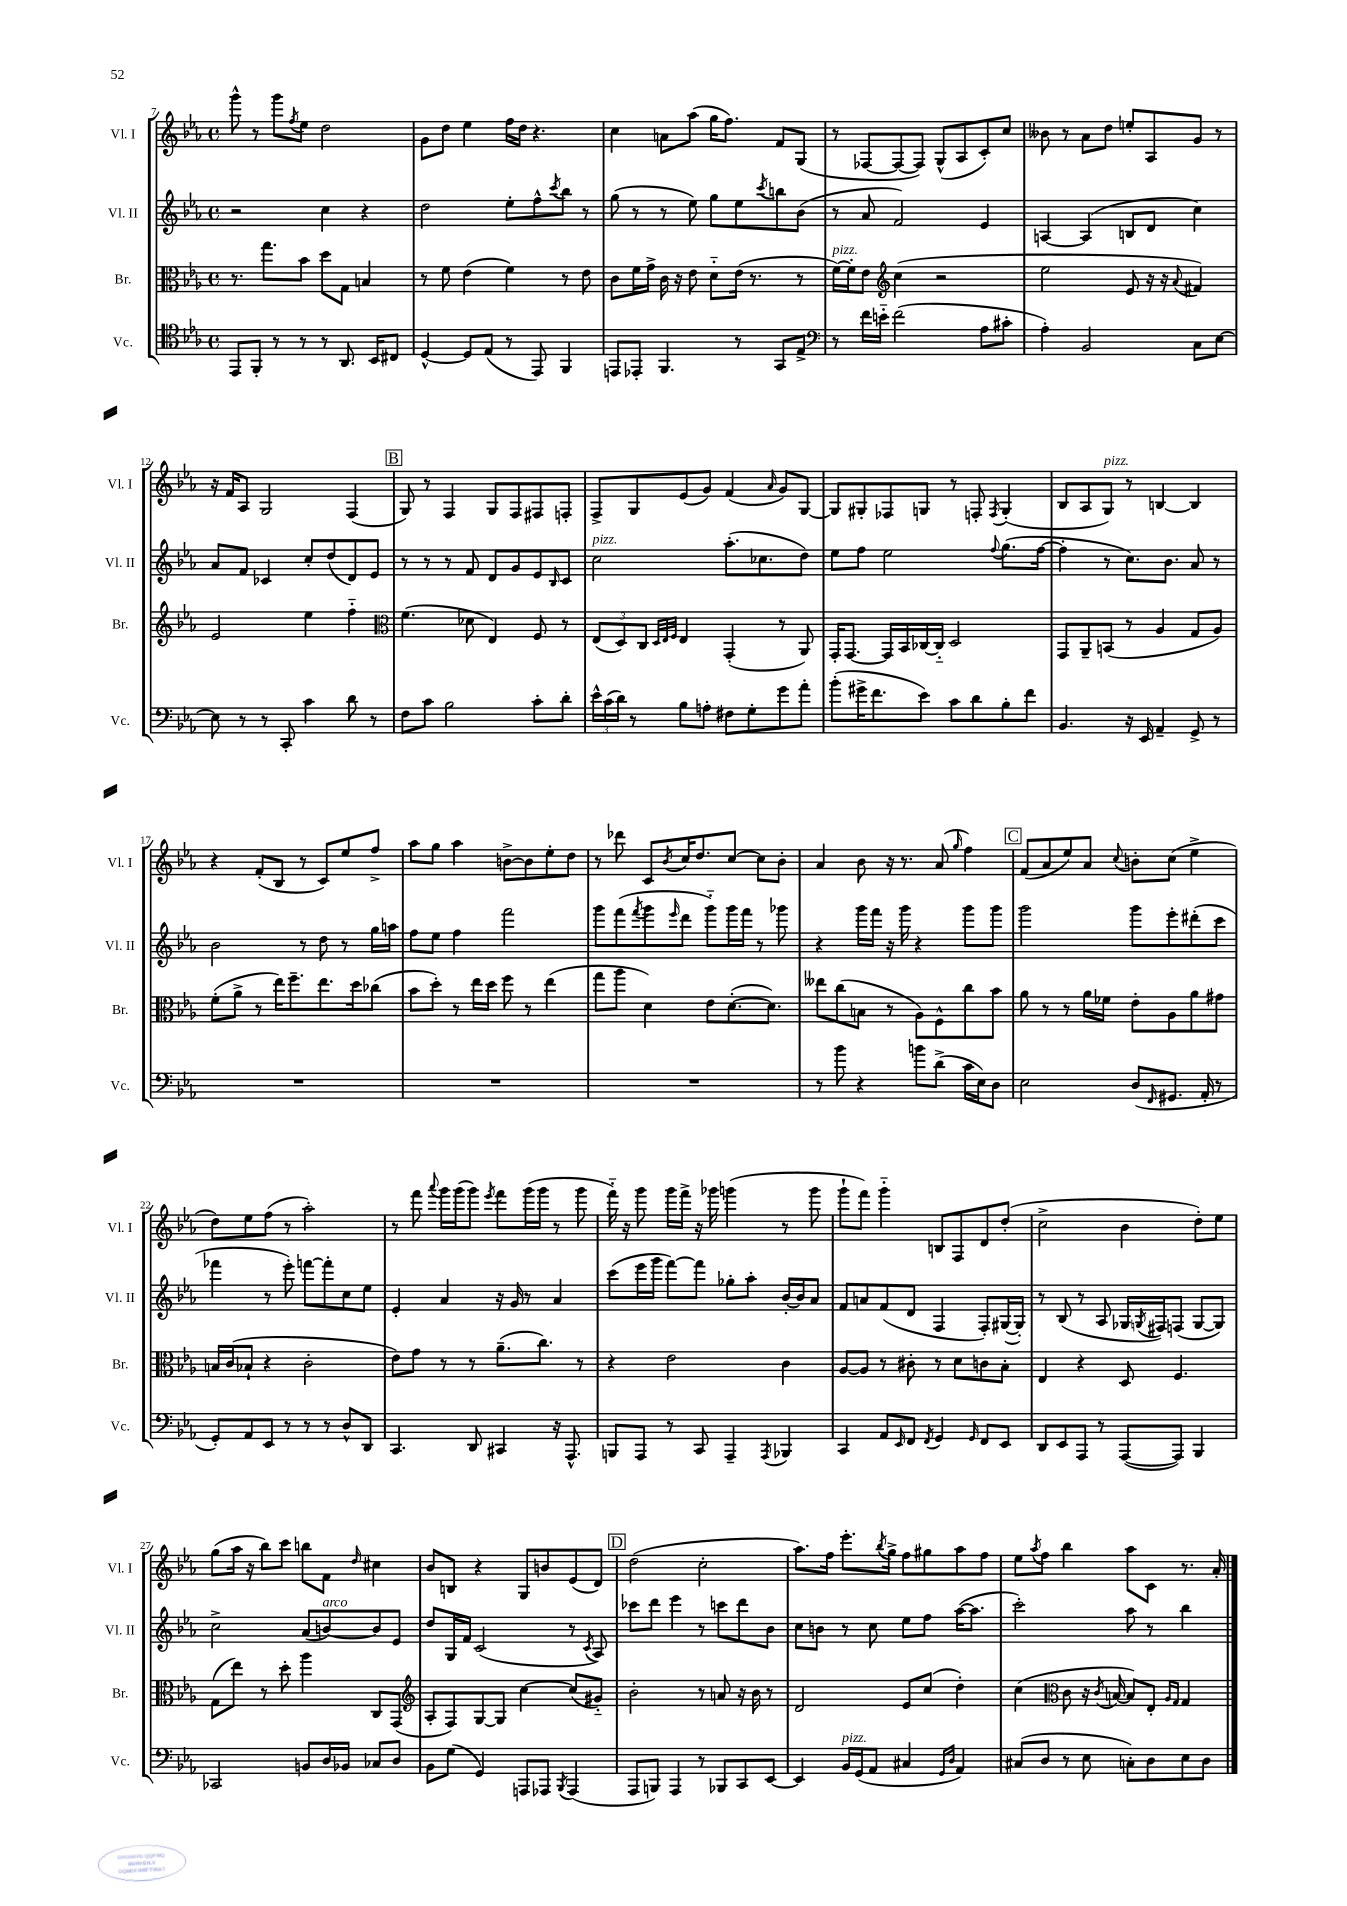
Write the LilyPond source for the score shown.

<<
\new StaffGroup <<
\new Staff = "s0" \with { instrumentName = "Vl. I" shortInstrumentName = "Vl. I" } {
    \clef treble \key ees \major \defaultTimeSignature \time 4/4
    g'''8-^ r8 g'''8 \acciaccatura { f''8 } ees''8 d''2 |
    g'8 d''8 ees''4 f''16 d''16 r4. |
    c''4 a'8 aes''8( g''16 f''8.) f'8 g8( |
    r8 fes8~ fes8~ fes8) g8-^( aes8 c'8-.) c''8 |
    beses'8 r8 aes'8 d''8 e''8-. aes8 g'8 r8 |
    r16 f'16 aes8 g2 f4( |
    \mark \markup { \box "B" } g8) r8 f4 g8 f8 fis8 f8-. |
    f8-> g8 ees'8( g'8) f'4( \grace { aes'16 } g'8) g8~ |
    g8 gis8-. fes8 g8 r8 f8-. \acciaccatura { f8 } g4-.( |
    bes8 aes8 g8^\markup { \italic "pizz." }) r8 b4~ b4 |
    r4 f'8-.( bes8 r8 c'8) ees''8 f''8-> |
    aes''8 g''8 aes''4 b'8~-> b'8 ees''8-. d''8 |
    r8 des'''8 c'8 \acciaccatura { bes'8 } c''16 d''8. c''8~ c''8 bes'8-. |
    aes'4 bes'8 r16 r8. aes'8( \grace { g''16 } f''4) |
    \mark \markup { \box "C" } f'8( aes'8 ees''8) aes'8 \appoggiatura { c''8 } b'8-. c''8( ees''4-> |
    d''8) ees''8 f''8( r8 aes''2-.) |
    r8 f'''8 \appoggiatura { aes'''8 } g'''16 g'''16( g'''8) \acciaccatura { ees'''8 } f'''8 g'''16( g'''16 r8 g'''8 |
    f'''16-_) r16 g'''8 g'''16 f'''16-> r16 ges'''16 g'''4( r8 g'''8 |
    g'''8-! f'''8) g'''4-_ b8 f8 d'8 d''8-.( |
    c''2-> bes'4 d''8-.) ees''8 |
    g''8( aes''16 r16 bes''8) c'''8 b''8 f'8 \grace { d''16 } cis''4 |
    bes'8 b8 r4 g8 b'8 ees'8( d'8) |
    \mark \markup { \box "D" } d''2( c''2-. |
    aes''8.) f''16 ees'''8.-. \acciaccatura { bes''8 } g''16-> f''8 gis''8 aes''8 f''8 |
    ees''8 \acciaccatura { aes''8 } f''8 bes''4 aes''8 c'8 r8. aes'16-. \bar "|." |
}
\new Staff = "s1" \with { instrumentName = "Vl. II" shortInstrumentName = "Vl. II" } {
    \clef treble \key ees \major \defaultTimeSignature \time 4/4
    r2 c''4 r4 |
    d''2 ees''8-. f''8-^ \acciaccatura { c'''8 } bes''8 r8 |
    g''8( r8 r8 ees''8) g''8 ees''8 \acciaccatura { c'''8 } b''8 bes'8( |
    r8 aes'8 f'2) ees'4 |
    a4~ a4( b8 d'8 c''4) |
    aes'8 f'8 ces'4 c''8-. d''8( d'8) ees'8 |
    \mark \markup { \box "B" } r8 r8 r8 f'8 d'8 g'8 ees'8 \grace { bes16 } c'8 |
    c''2^\markup { \italic "pizz." } aes''8.-.( ces''8. d''8) |
    ees''8 f''8 ees''2 \appoggiatura { f''8 } g''8.( f''16~ |
    f''4-. r8 c''8.) bes'8. aes'8 r8 |
    bes'2 r8 d''8 r8 g''16 a''16 |
    f''8 ees''8 f''4 f'''2 |
    g'''8 f'''8( \acciaccatura { f'''8 } g'''8 \grace { ees'''16 } d'''8 g'''8-_) g'''16 f'''16 r8 ges'''8 |
    r4 g'''16 f'''16 r16 g'''16 r4 g'''8 g'''8 |
    \mark \markup { \box "C" } g'''2 g'''8 ees'''8-. dis'''8-.( c'''8 |
    fes'''4 r8 ees'''8-.) f'''8~ f'''8-. c''8 ees''8 |
    ees'4-. aes'4 r16 g'16 r8 aes'4 |
    c'''8( ees'''16 g'''16 f'''8~) f'''8 ges''8-. aes''8-. bes'16~-. bes'16 aes'8 |
    f'8 a'8 f'8( d'8 f4 f8-.) gis16~( gis16-.) |
    r8 bes8( r8 aes8 ges16 \acciaccatura { g8 } fis16) f8( g8~ g8) |
    c''2-> aes'8( b'8~^\markup { \italic "arco" }) b'8 ees'8 |
    d''8 g16 f'16 c'2( r8 \acciaccatura { c'8 } aes8) |
    \mark \markup { \box "D" } ces'''8 d'''8 ees'''4 r8 c'''8 d'''8 bes'8 |
    c''8 b'8 r8 c''8 ees''8 f''8 aes''16~( aes''8. |
    c'''2-.) aes''8 r8 bes''4 \bar "|." |
}
\new Staff = "s2" \with { instrumentName = "Br." shortInstrumentName = "Br." } {
    \clef alto \key ees \major \defaultTimeSignature \time 4/4
    r8. g''8. bes'8 d''8 g8 b4 |
    r8 f'8 ees'4( f'4) r8 ees'8 |
    c'8 f'16 g'16-> c'16 r16 ees'8 d'8-_ ees'16( r8. r8 |
    f'16~^\markup { \italic "pizz." }) f'16-. ees'8 \clef treble c''4( r2 |
    ees''2 ees'8 r16 r16 \appoggiatura { aes'8 } fis'4) |
    ees'2 ees''4 f''4-_ |
    \mark \markup { \box "B" } \clef alto f'4.( des'8 ees4) f8 r8 |
    \tuplet 3/2 { ees8( d8) c8 } \grace { d32 ees32 f32 } ees4 g,4-.( r8 aes,8) |
    g,16-. g,8.~ g,16 bes,16 ces16~ ces16-_ d2 |
    g,8 aes,8-- b,8( r8 aes4 g8 aes8) |
    f'8-.( aes'8-> r8 ees''16) f''8.-- ees''8. d''16 ces''8( |
    bes'8 d''8-.) r8 ees''16 d''16 f''8 r8 ees''4( |
    g''8 aes''8 d'4) ees'8 d'8.~-.( d'8.) |
    eeses''8 c''8( b8 r8 aes8) f8-^ c''8 bes'8 |
    \mark \markup { \box "C" } aes'8 r8 r8 aes'16 fes'16 ees'8-. aes8 aes'8 gis'8 |
    b16 c'16( bes8-! r4 c'2-. |
    ees'8) g'8 r8 r8 aes'8.--( c''8.) r8 |
    r4 ees'2 c'4 |
    aes8~ aes8 r8 cis'8-. r8 d'8 c'8 bes8-. |
    ees4 r4 d8 f4. |
    g8( ees''8) r8 d''8-. aes''4 c8 g,8( |
    \clef treble aes8-. f8) g8~ g8 c''4~ c''8( gis'8-_) |
    \mark \markup { \box "D" } bes'2-. r8 a'8 r16 bes'16 r8 |
    d'2 ees'8 c''8( d''4-.) |
    c''4( \clef alto c'8 r16 \acciaccatura { c'8 } b16~ b8) ees8-. \grace { aes16 g16 } g4 \bar "|." |
}
\new Staff = "s3" \with { instrumentName = "Vc." shortInstrumentName = "Vc." } {
    \clef tenor \key ees \major \defaultTimeSignature \time 4/4
    ees,8 f,8-. r8 r8 r8 aes,8. bes,16 cis8 |
    d4~-^ d8 ees8( r8 ees,8) f,4 |
    e,8 ees,8-. f,4. r8 g,8 ees8-> |
    \clef bass r8 f'16 e'16-_ f'2( aes8 cis'8-. |
    aes4-.) bes,2 c8 ees8~ |
    ees8 r8 r8 c,8-. c'4 d'8 r8 |
    \mark \markup { \box "B" } f8 c'8 bes2 c'8-. d'8-. |
    \tuplet 3/2 { ees'16-^ c'16( d'16) } r8 bes8 a8-. fis8 g8-. g'8 aes'8-. |
    bes'8-.( gis'16-> f'8. ees'8) c'8 d'8 bes8-. f'8 |
    bes,4. r16 ees,16 aes,4-- g,8-> r8 |
    R1 |
    R1 |
    R1 |
    r8 bes'8 r4 b'8 d'8->( c'16 ees16) d8 |
    \mark \markup { \box "C" } ees2 d8( \grace { f,16 } gis,8. aes,16-. r8 |
    g,8-.) aes,8 ees,8 r8 r8 r8 d8-^ d,8 |
    c,4. d,8 cis,4 r16 aes,,8.-^ |
    b,,8 aes,,8 r8 c,8 aes,,4-- \acciaccatura { aes,,8 } bes,,4 |
    c,4 aes,8 \grace { ees,16 } f,8 \acciaccatura { f,8 } g,4 \grace { g,16 } f,8 ees,8 |
    d,8 ees,8 aes,,8 r8 aes,,8~( aes,,8) bes,,4 |
    ces,2 b,8 d16 bes,16 ces8 d8 |
    bes,8 g8( g,4) a,,8 aes,,8 \acciaccatura { bes,,8 } aes,,4( |
    \mark \markup { \box "D" } aes,,8 b,,8) aes,,4 r8 bes,,8 c,8 ees,8~ |
    ees,4 bes,16^\markup { \italic "pizz." } g,16( aes,8 cis4 \grace { g,16 d16 } aes,4) |
    cis8( d8 r8 ees8 c8-.) d8 ees8 d8 \bar "|." |
}
>>
>>
\layout { \context { \Score currentBarNumber = #7 } }
